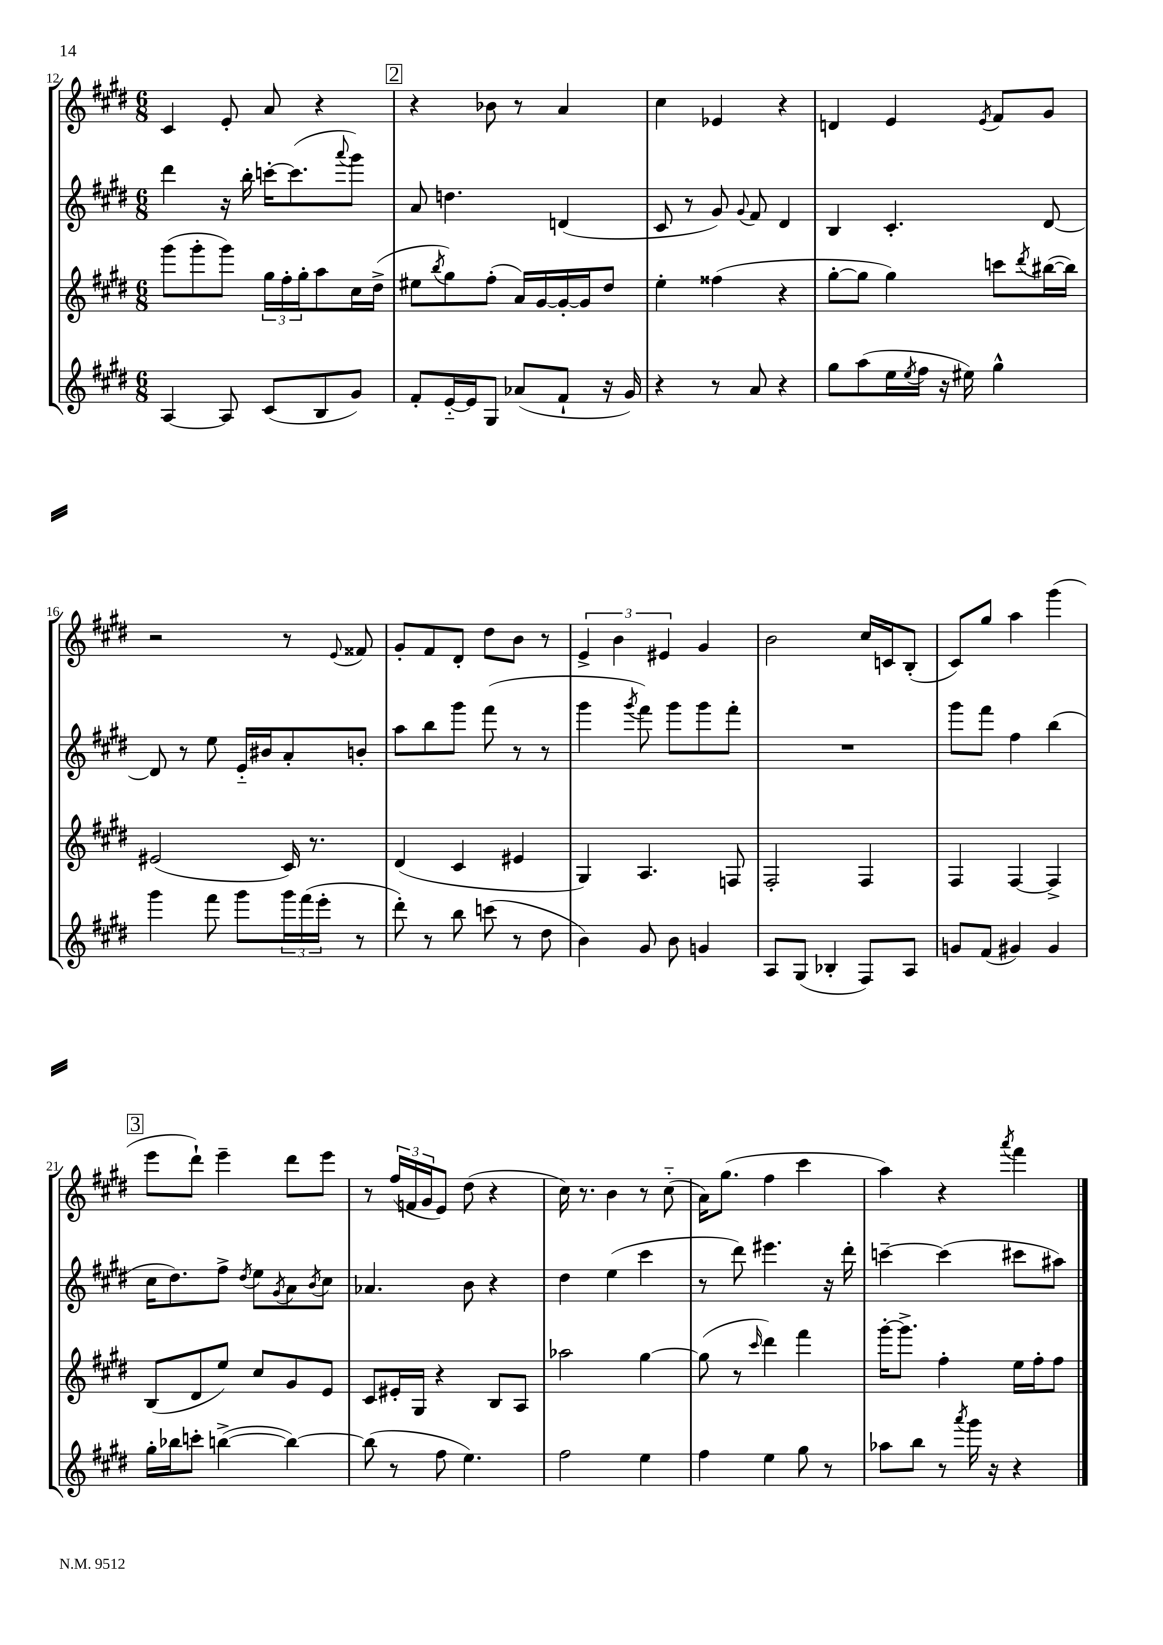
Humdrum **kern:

**kern	**kern	**kern	**kern
*part4	*part3	*part2	*part1
*staff4	*staff3	*staff2	*staff1
*clefG2	*clefG2	*clefG2	*clefG2
*k[f#c#g#d#]	*k[f#c#g#d#]	*k[f#c#g#d#]	*k[f#c#g#d#]
*M6/8	*M6/8	*M6/8	*M6/8
=12	=12	=12	=12
[4A/	(8ggg#\L	4ddd#\	4c#/
.	8ggg#'\	.	.
8A/]	8ggg#\J)	16r	8e'/
.	.	16bb'\	.
(8c#/L	24gg#\LL	[16cccn'\KL	8a/
.	24ff#'\	.	.
.	.	(8.ccc\]	.
.	24gg#'\J	.	.
8B/	8aa\	.	4r
.	.	8qqaaa/	.
8g#/J)	16cc#\L	8ggg#\J)	.
.	(16dd#^\JJ	.	.
!!LO:REH:place=s1:t=2
=13	=13	=13	=13
8f#'/L	8ee#X\L	8a/	4r
.	8qbb/	.	.
[16e/L	8gg#\)	4.ddn\	.
16e/J]	.	.	.
8G#/J	(8ff#'\J	.	8b-X\
(8a-X/L	16a/LL)	.	8r
.	[16g#/	.	.
8f#`/J	16g#'/_	(4dn/	4a/
.	16g#/J]	.	.
16r	8dd#/J	.	.
16g#/)	.	.	.
=14	=14	=14	=14
4r	4ee'\	8c#/	4cc#\
.	.	8r	.
8r	(4ff##X\	8g#/)	4e-X/
.	.	8qqg#/	.
8a/	.	8f#/	.
4r	4r	4d#/	4r
=15	=15	=15	=15
8gg#\L	[8gg#'\L	4B/	4dn/
(8aa\	8gg#\J]	.	.
16ee\L	4gg#\)	4.c#'/	4e/
8qee/	.	.	.
16ff#\JJ	.	.	.
16r	.	.	.
16ee#X\)	.	.	.
.	.	.	8qe/
4gg#^^\	8cccn\L	.	8f#/L
.	8qddd#/	.	.
.	([16bb#X\L	[8d#/	8g#/J
.	16bb#\JJ])	.	.
!!LO:LB:g=z
=16	=16	=16	=16
4ggg#\	(2e#X/	8d#/]	2r
.	.	8r	.
8fff#\	.	8ee\	.
8ggg#\L	.	16e/LL	.
.	.	16b#X/J	.
24ggg#\L	16c#/)	8a'/	8r
(24fff#\	.	.	.
.	8.r	.	.
24eee'\JJ	.	.	.
.	.	.	8qqe/
8r	.	8bn'/J	8f##X/
=17	=17	=17	=17
8ddd#'\)	(4d#/	8aa\L	8g#'/L
8r	.	8bb\	8f#/
8bb\	4c#/	8ggg#\J	8d#'/J
(8cccn\	.	(8fff#\	8dd#\L
8r	4e#X/	8r	8b\J
8dd#\	.	8r	8r
=18	=18	=18	=18
4b\)	4G#/)	4ggg#\	6e^/
.	.	.	6b\
.	.	8qggg#/	.
8g#/	4.A/	8fff#\)	.
.	.	.	6e#X/
8b\	.	8ggg#\L	.
4gn/	.	8ggg#\	4g#/
.	8Fn/	8fff#'\J	.
=19	=19	=19	=19
8A/L	2F#'/	2.r	2b\
(8G#/J	.	.	.
4B-X'/	.	.	.
8F#/L)	4F#/	.	16cc#/LL
.	.	.	16cn/J
8A/J	.	.	(8B'/J
=20	=20	=20	=20
8gn/L	4F#/	8ggg#\L	8c#/L)
(8f#/J	.	8fff#\J	8gg#/J
4g#X/)	[4F#/	4ff#\	4aa\
4g#/	4F#^/]	(4bb\	(4ggg#\
!!LO:LB:g=z
!!LO:REH:place=s1:t=3
=21	=21	=21	=21
16gg#'\LL	(8B/L	16cc#\KL	8eee\L
16bb-X\J	.	8.dd#\)	.
8cccn'\J	8d#/	.	8ddd#`\J)
([4bbn^\	8ee/J)	8ff#^\J	4eee~\
.	.	8qdd#/	.
.	8cc#/L	8ee\L	.
.	.	8qg#/	.
4bb\_)	8g#/	8a\	8ddd#\L
.	.	8qb/	.
.	8e/J	8cc#\J	8eee\J
=22	=22	=22	=22
(8bb\]	8c#/L	4.a-X/	8r
8r	16e#X'/L	.	(24ff#/LL
.	.	.	24fn/
.	16G#/JJ	.	.
.	.	.	24g#/J
8ff#\	4r	.	8e/J)
4.ee\)	.	8b\	(8dd#\
.	8B/L	4r	4r
.	8A/J	.	.
=23	=23	=23	=23
2ff#\	2aa-X\	4dd#\	16cc#\)
.	.	.	8.r
.	.	(4ee\	4b\
4ee\	[4gg#\	4ccc#\	8r
.	.	.	(8cc#\
=24	=24	=24	=24
4ff#\	(8gg#\]	8r	16a\KL)
.	.	.	(8.gg#\J
.	8r	8ddd#\)	.
.	16qqccc#/	.	.
4ee\	4ddd#\)	4.eee#X\	4ff#\
8gg#\	4fff#\	.	4ccc#\
8r	.	16r	.
.	.	16ddd#'\	.
=25	=25	=25	=25
8aa-X\L	[16ggg#'\KL	[4cccn~\	4aa\)
.	8.ggg#^\J]	.	.
8bb\J	.	.	.
8r	4ff#'\	(4ccc\]	4r
8qaaa/	.	.	.
16ggg#\	.	.	.
16r	.	.	.
.	.	.	8qaaa/
4r	16ee\LL	8ccc#X\L	4fff#\
.	16ff#'\J	.	.
.	8ff#\J	8aa#X\J)	.
==	==	==	==
*-	*-	*-	*-
